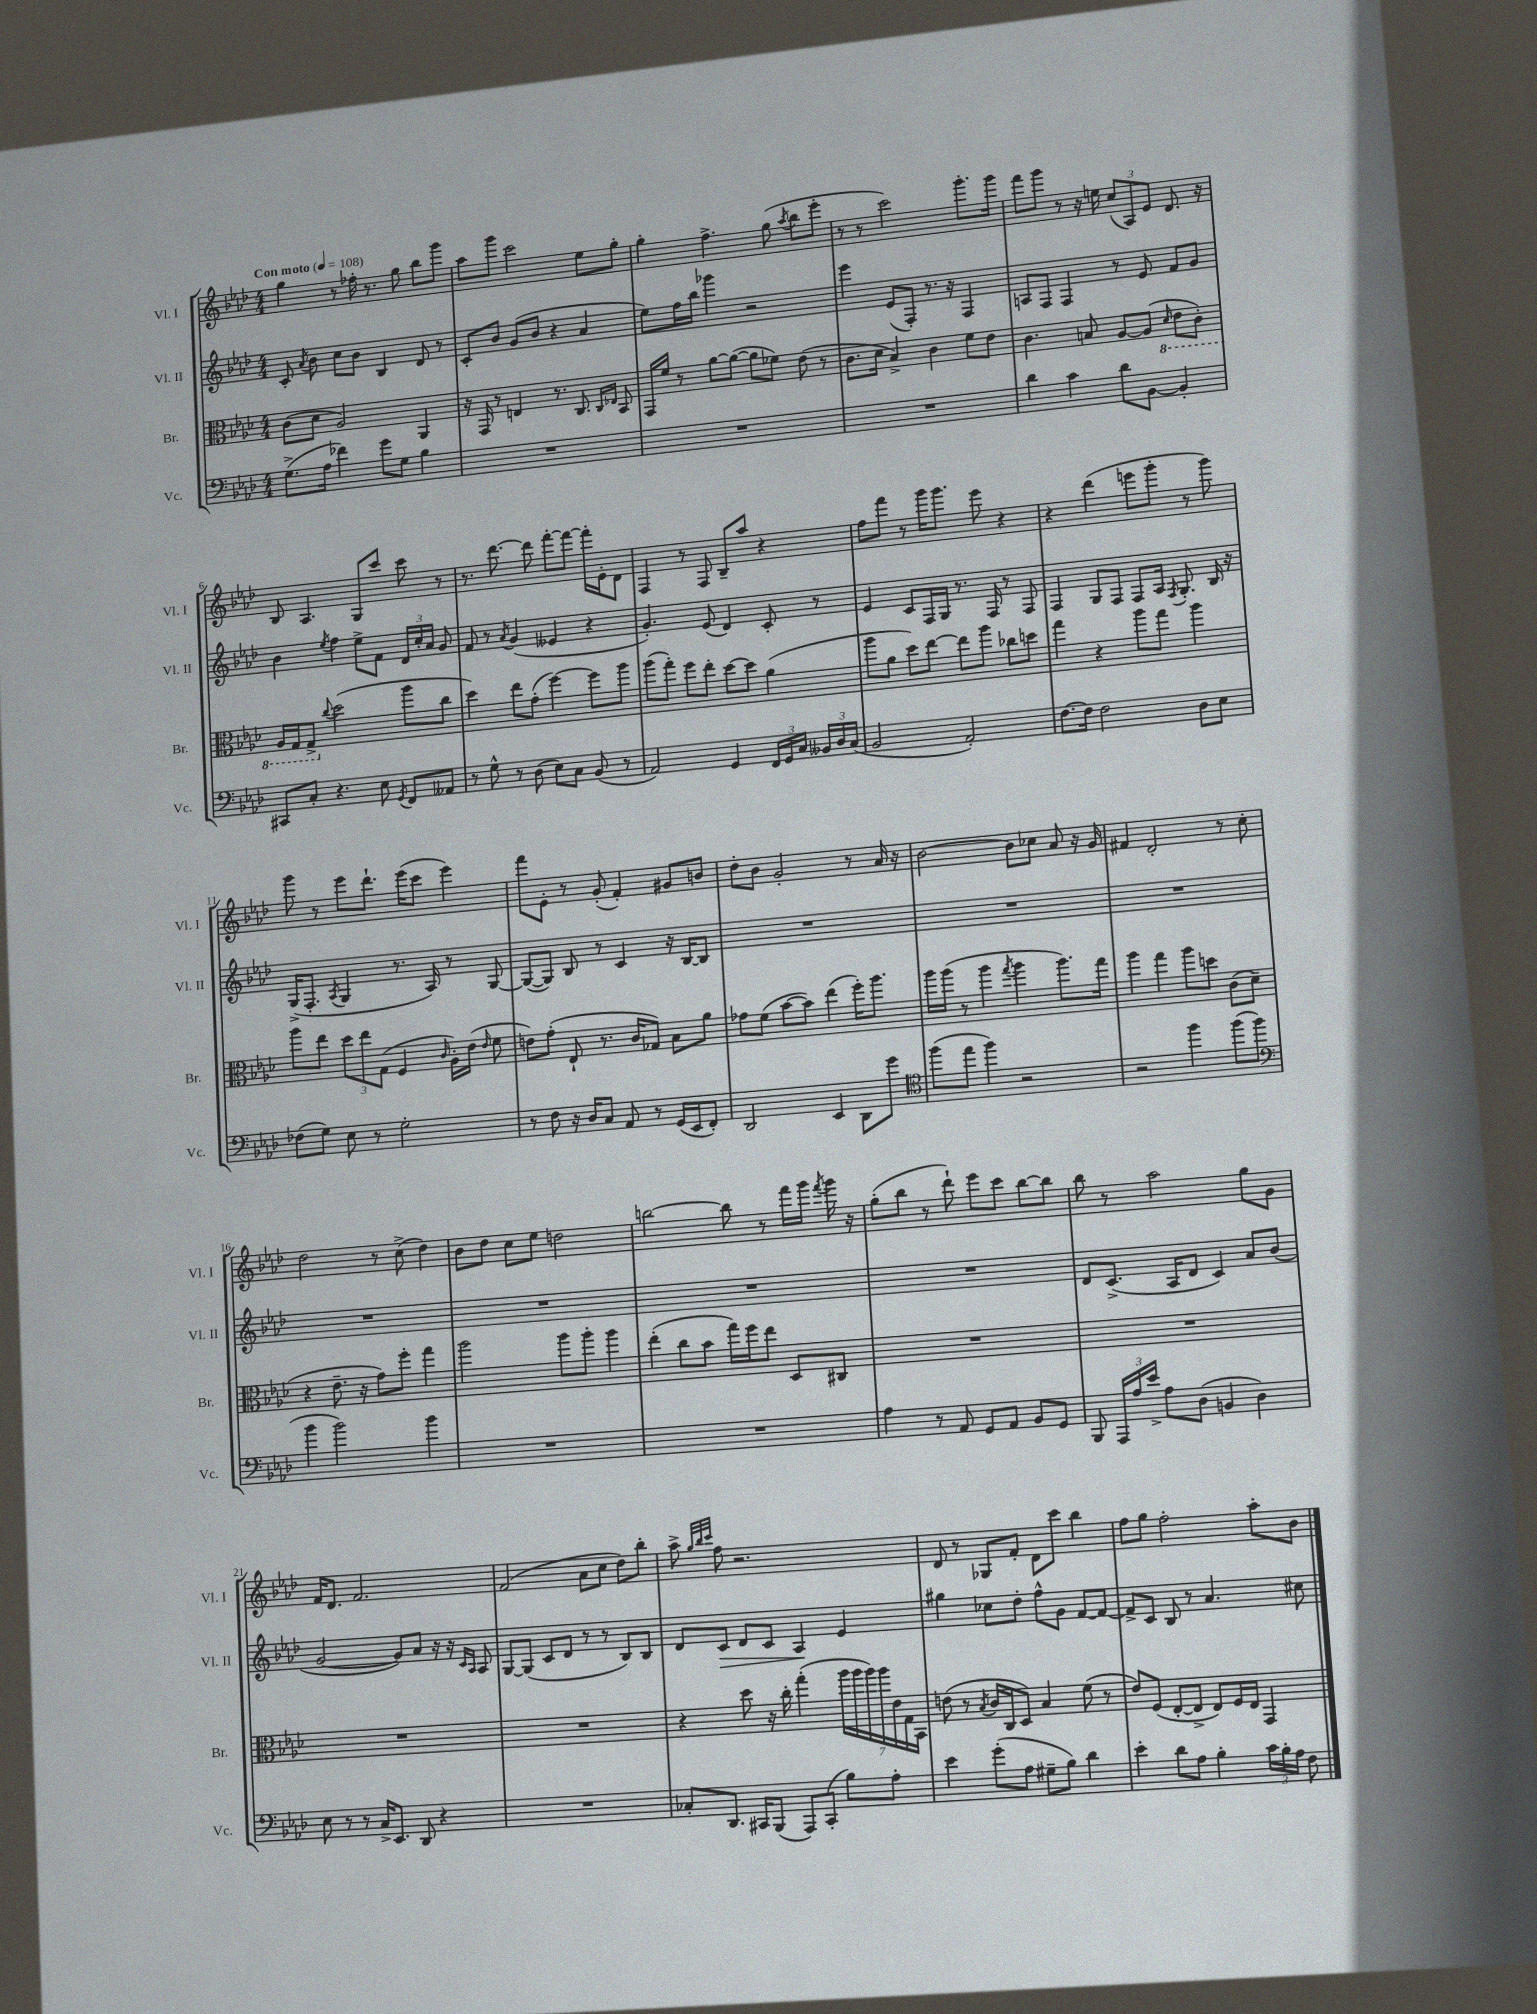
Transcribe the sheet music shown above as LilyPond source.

<<
\new StaffGroup <<
\new Staff = "s0" \with { instrumentName = "Vl. I" shortInstrumentName = "Vl. I" } {
    \clef treble \key aes \major \numericTimeSignature \time 4/4 \tempo "Con moto" 4 = 108
    \autoBeamOff g''4 r8 fes''16-. r8. g''8 bes''8[ g'''8] |
    aes''8[ g'''8] c'''2 ees''8[ g''8]-. |
    g''4-. f''4.-> g''8( \acciaccatura { aes''8 } bes''8[ ees'''8]-. |
    r8 r8 c'''2) g'''8.[-. g'''16] |
    f'''8[ g'''8] r8 r16 e''16 \tuplet 3/2 { c''8[( aes8) ees'8] } des'8. r16 |
    bes8 aes4. g8[ c'''8] c'''8 r8 |
    r8. des'''8.~ des'''8 f'''8[~-. f'''8]~ f'''16[-. ees'16-. des'8] |
    f4 r8 f8 bes8[-- aes''8] r4 |
    f''8[ f'''8] r8 g'''16[ g'''8.] ees'''8 r4 |
    r4 des'''4( e'''8[ g'''8]-. r8 g'''8) |
    g'''8 r8 ees'''8[ des'''8.]-! ees'''16[( c'''8] ees'''4) |
    f'''8[ ees'8]-. r8 g'8-.( f'4-.) gis'8[ b'8] |
    des''8[-. bes'8] g'2-. r8 aes'16 r16 |
    bes'2~ bes'8[ ces''8] aes'8 r16 g'16 |
    fis'4 des'2-. r8 c''8-. |
    des''2 r8 c''8->( des''4) |
    bes'8[ des''8] c''8[ ees''8] d''2 |
    b''2~ b''8 r8 f'''16[ g'''16] \acciaccatura { f'''8 } g'''16 r16 |
    g''8[-.( bes''8] r8 des'''8-!) ees'''8[ c'''8] bes''8[~ bes''8] |
    bes''8 r8 aes''2 g''8[ g'8] |
    f'16[ des'8.] f'2. |
    f'2( aes'8[ c''8] des''8[) bes''8]-. |
    aes''8-> \grace { g''32[ bes''32 c'''32] } f''8 r2. |
    des'8 r8 ges8[ f'8]-. des'8[ c'''8] bes''4 |
    f''8[ g''8] f''2-. aes''8[-. bes'8] \bar "|." |
}
\new Staff = "s1" \with { instrumentName = "Vl. II" shortInstrumentName = "Vl. II" } {
    \clef treble \key aes \major \numericTimeSignature \time 4/4
    \autoBeamOff c'8-. \acciaccatura { aes'8 } bes'8 c''8[ bes'8] bes4 des'8 r8 |
    c'8[-. bes'8] g'8[( bes'8] r4 aes'4 |
    ees''8[) f''16 bes''16] ges'''4 r2 |
    ees'''4 ees'8[( f8]-.) r8. r16 f4 |
    a8[ f8] f4 r8 ees'8 f'8[ g'8] |
    bes'4 \acciaccatura { ees''8 } f''4 ees''8[-> f'8] \tuplet 3/2 { des'16[ c''16-. aes'16] } g'8 |
    f'8 r8 \acciaccatura { aes'8 } g'4( eeses'4 r4 |
    g'4.-.) ees'8( des'4) c'8-. r8 |
    ees'4 c'8[ f16 g16] r8. f16 r8 f8 |
    f4 g8[ f8] f8[ aes16] \acciaccatura { f8 } g8.-. bes16 r16 |
    g16[->( f8.]-. \acciaccatura { aes8 } g4 r8. aes16) r8 g8~ |
    g8[~( g8]) bes8 r8 c'4 r16 bes16[~ bes8] |
    R1 |
    R1 |
    R1 |
    R1 |
    R1 |
    R1 |
    R1 |
    des'8[ c'8.]->( aes16[ des'8] c'4) aes'8[ bes'8]( |
    g'2~ g'8[) aes'8] r16 r16 \grace { c'16[ aes16] } aes8 |
    g8[~ g8]( c'8[ des'8] r8 r8 bes8[) bes8] |
    des'8[ c'8]\> des'8[ c'8] aes4\! ees'4 |
    gis''4 ces''8[ des''8]-. f''8[-^ g'8] f'8[~ f'8]~ |
    f'8[-> c'8] bes8 r8 aes'4. cis''8 \bar "|." |
}
\new Staff = "s2" \with { instrumentName = "Br." shortInstrumentName = "Br." } {
    \clef alto \key aes \major \numericTimeSignature \time 4/4
    \autoBeamOff c'8[( des'8] aes2) aes,4 |
    r16 g,16 r8 e4 r8. c8. \grace { c16[ ees16] } bes,8 |
    g,16[ f'16] r8 aes'8[~ aes'8]~( aes'8[ fes'8]) ees'8( r8 |
    c'8.[ des'16] bes4->) c'4 f'8[ ees'8] |
    c'4. b8 aes8[~ aes8]( \ottava #-1 \grace { des16 } ees8[ c8]-.) |
    aes,16[ g,16 g,8]-> \ottava #0 \appoggiatura { c''8 } des''2( aes''8[ c''8] |
    des''4) ees''8[ g'8]-.( f''4~) f''8[ aes''8] |
    aes''8[( g''8]-.) f''8[ ees''8]-. des''8[~ des''8] aes'4( |
    aes''8[ aes'8] des''8[) ees''8]~ ees''8[ aes''8] ces''8[ d''8] |
    g''4 r4 aes''8[ g''8] aes''4 |
    aes''8[ ees''8] \tuplet 3/2 { des''8[ ees''8 g8]( } f4 \grace { c'16 } aes16[-.) ees'16]( \grace { ees'16 } f'8 |
    e'8[) g'8]-.( ees8-! r8. c'16[ ges8]) bes8[ aes'8] |
    ges'8[ f'8]( bes'8[~ bes'8]) ees''4( f''16[-.) aes''8.] |
    aes''16[ aes''16]( r8 aes''4 \acciaccatura { g''8 } aes''4 aes''8.[) g''16] |
    aes''4 g''4 aes''8[ d''8] c'8[( des'8]-- |
    r4 ees'8.-- r16 g'8[) f''8]-. g''4 |
    aes''2 aes''8[ aes''8]-. aes''4 |
    ees''4-.( c''8[ bes'8] g''16[) f''16 ees''8] des8[ cis8] |
    R1 |
    R1 |
    R1 |
    R1 |
    r4 des''8 r16 c''16-. g''4-.( \tuplet 7/4 { aes''16[ aes''16 aes''16) aes''16 ees'16 g16 bes,16] } |
    e'8( r8 \acciaccatura { bes8 } c'16[ c16 des8]) bes4 f'8( r8 |
    ees'8[) f8]( ees8[~-. ees8]-> ees8[) f16 ees16] g,4 \bar "|." |
}
\new Staff = "s3" \with { instrumentName = "Vc." shortInstrumentName = "Vc." } {
    \clef bass \key aes \major \numericTimeSignature \time 4/4
    \autoBeamOff g8.[->( aes16] fes'4) g'8[ g8] bes4 |
    R1 |
    R1 |
    R1 |
    des'4 c'4 des'8[ bes,8]~ bes,4-. |
    cis,8[ c8]-. r4. ees8 \acciaccatura { g,8 } f,8[ aeses,8] |
    r8 g8-^ r8 des8( ees8[) c8] bes,8( r8 |
    aes,2) g,4 \tuplet 3/2 { f,16[ g,16 c16] } \tuplet 3/2 { beses,16[ des16 c16]( } |
    bes,2 aes,2-.) |
    f8.[~ f16] f2 des8[ ees8] |
    fes8[( g8]) ees8 r8 g2-. |
    r8 f8 r16 des16[ c8] aes,8 r8 g,16[( ees,16 f,8]-.) |
    des,2 ees,4 des,8[ g'8] |
    \clef tenor f''8[( ees''8] f''4) r2 |
    r2 f''4 f''8[( f''8] |
    \clef bass bes'4 bes'2) bes'4 |
    R1 |
    R1 |
    aes4 r8 aes,8 g,8[ aes,8] bes,8[ g,8] |
    bes,,8 \tuplet 3/2 { aes,,16[ aes16 ees'16]-> } aes8[ des8]( b,4 des4) |
    ees8 r8 r8 c16[-> ees,8.] des,8 r4 |
    R1 |
    ces8[-. des,8.] cis,16[ bes,,8]( aes,,8[) cis,8]-.( bes8[) aes8]-. |
    ees'4 g'8[-.( aes8] gis8[-- bes8]) des'4 |
    ees'4-. des'8[ aes8] bes4-. \tuplet 3/2 { c'16[ bes16-. aes16] } f8 \bar "|." |
}
>>
>>
